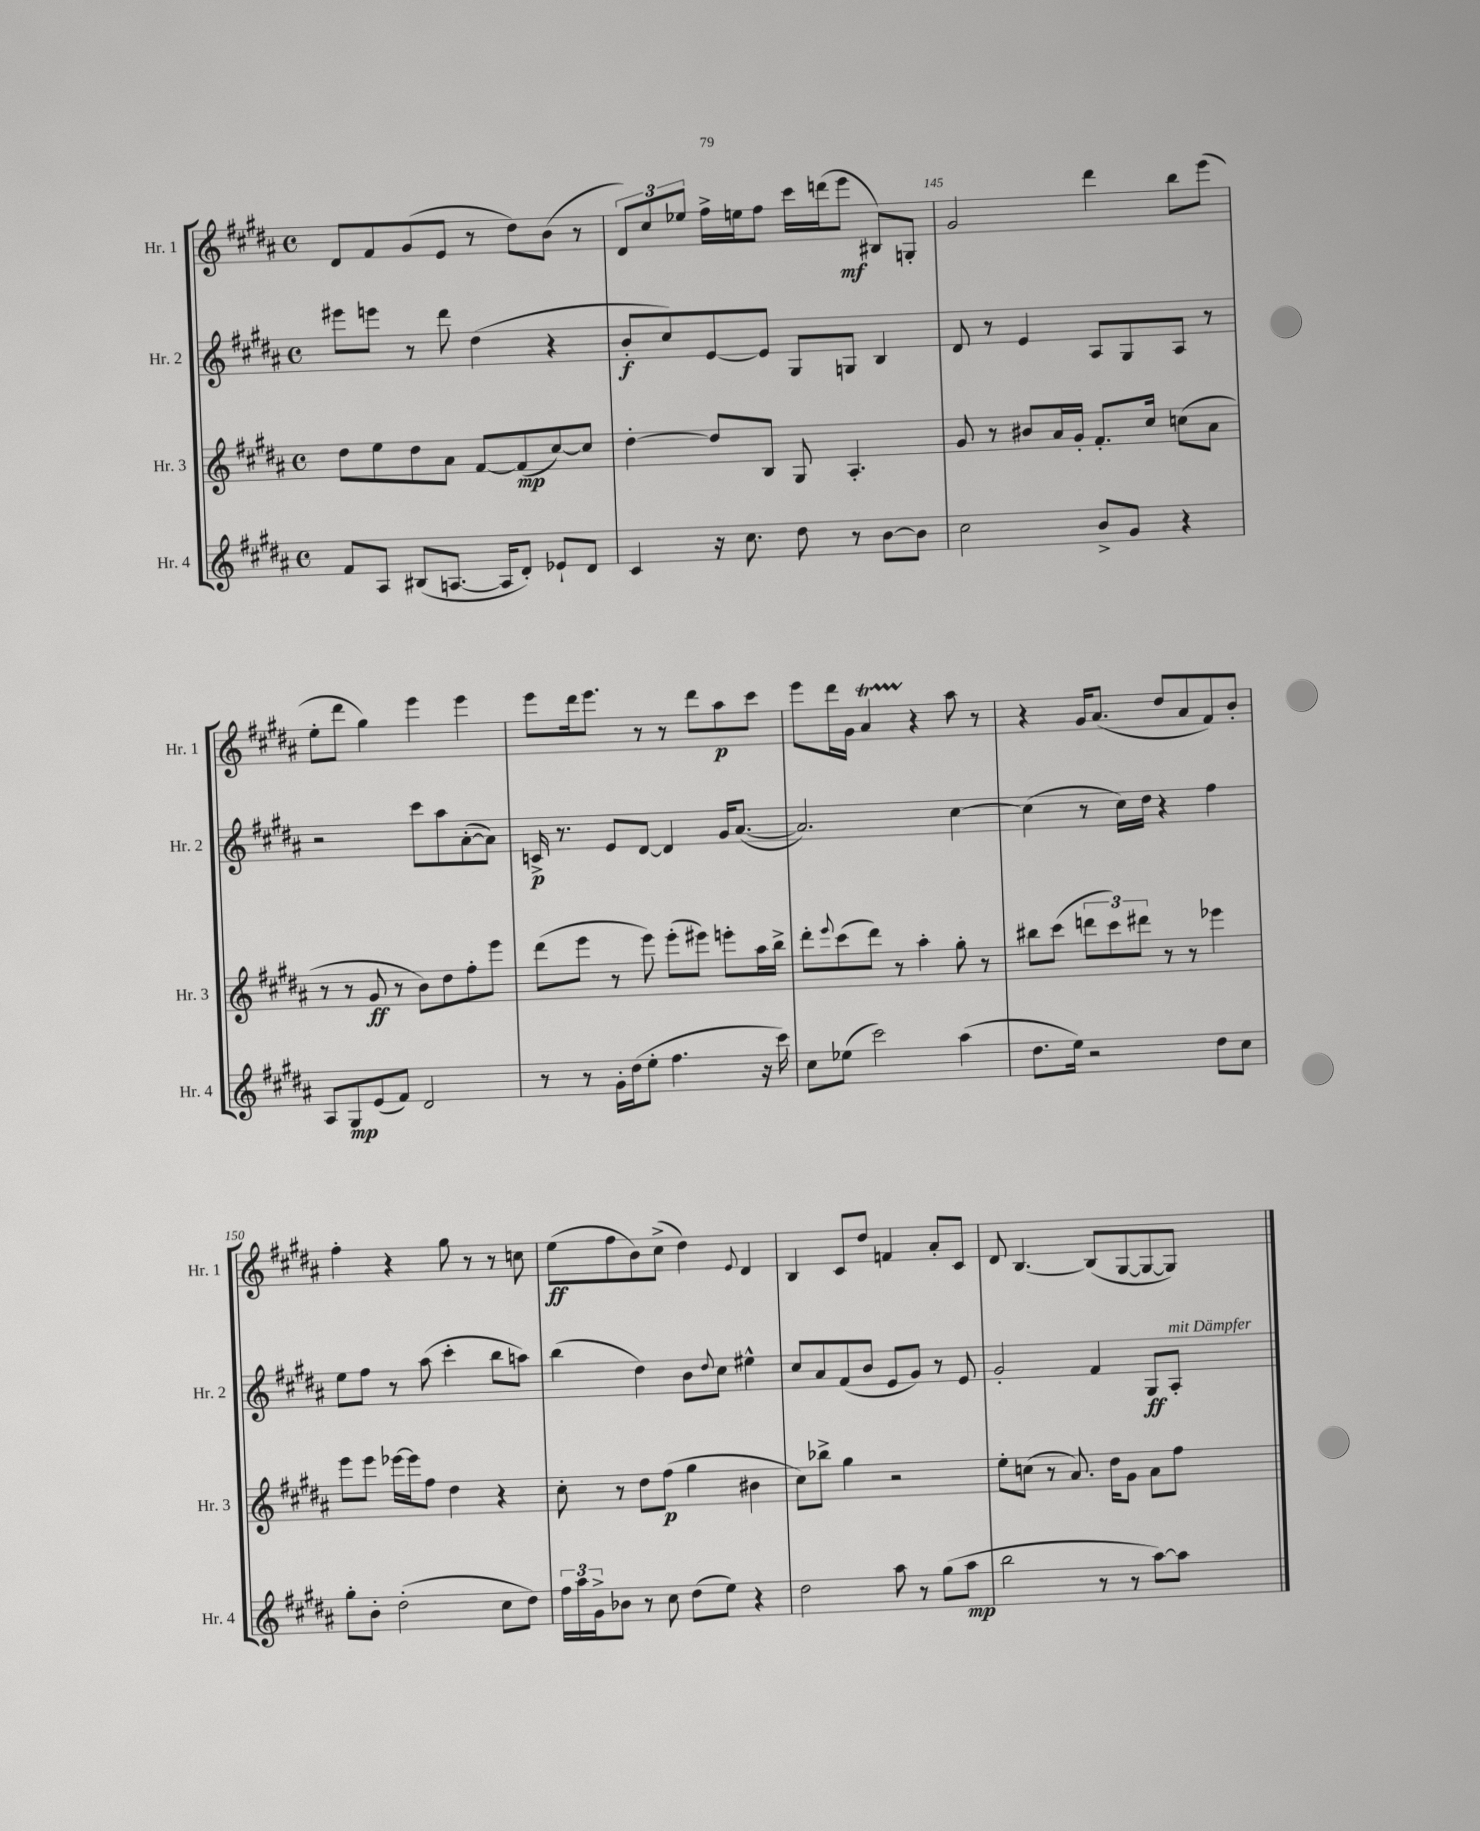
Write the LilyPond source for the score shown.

<<
\new StaffGroup <<
\new Staff = "s0" \with { instrumentName = "Hr. 1" shortInstrumentName = "Hr. 1" } {
    \clef treble \key b \major \defaultTimeSignature \time 4/4
    dis'8 fis'8 gis'8( e'8 r8 dis''8) b'8( r8 |
    \tuplet 3/2 { dis'8) cis''8 ees''8 } fis''16-> e''16 fis''8 cis'''16 d'''16( e'''8\mf bis8) g8-. |
    gis'2 dis'''4 b''8 e'''8( |
    e''8-. dis'''8 gis''4) e'''4 e'''4 |
    e'''8 dis'''16 e'''8. r8 r8 dis'''8 ais''8\p cis'''8 |
    e'''8 dis'''16 gis'16 ais'4\startTrillSpan r4\stopTrillSpan ais''8 r8 |
    r4 gis'16 ais'8.( dis''8 ais'8 fis'8) b'8-. |
    fis''4-. r4 gis''8 r8 r8 c''8 |
    e''8\ff( fis''8 b'8) cis''8->( dis''4) \appoggiatura { e'8 } dis'4 |
    b4 cis'8 dis''8 f'4 ais'8-. cis'8 |
    dis'8 b4.~ b8( gis8~ gis8~ gis8) \bar "|." |
}
\new Staff = "s1" \with { instrumentName = "Hr. 2" shortInstrumentName = "Hr. 2" } {
    \clef treble \key b \major \defaultTimeSignature \time 4/4
    eis'''8 e'''8 r8 dis'''8 dis''4( r4 |
    b'8-.\f cis''8) e'8~ e'8 gis8 g8 b4 |
    dis'8 r8 e'4 ais8 gis8 ais8 r8 |
    r2 cis'''8 ais''8 ais'8~-.( ais'8) |
    c'16->\p r8. e'8 dis'8~ dis'4 gis'16 ais'8.~( |
    ais'2.) cis''4~ |
    cis''4( r8 cis''16) dis''16 r4 fis''4 |
    e''8 fis''8 r8 ais''8( cis'''4-. b''8 a''8) |
    b''4( dis''4) b'8 \appoggiatura { dis''8 } cis''8 eis''4-^ |
    cis''8 ais'8 fis'8( b'8 e'8 gis'8) r8 e'8 |
    gis'2-. fis'4 gis8\ff ais8-.^\markup { \italic "mit Dämpfer" } \bar "|." |
}
\new Staff = "s2" \with { instrumentName = "Hr. 3" shortInstrumentName = "Hr. 3" } {
    \clef treble \key b \major \defaultTimeSignature \time 4/4
    dis''8 e''8 dis''8 ais'8 fis'8~ fis'8\mp( cis''8~) cis''8 |
    dis''4~-. dis''8 b8 gis8 ais4.-. |
    gis'8 r8 bis'8 ais'16 gis'16-. fis'8.-. cis''16 c''8( ais'8 |
    r8 r8 gis'8\ff r8 b'8) dis''8 fis''8-. e'''8 |
    dis'''8( e'''8 r8 e'''8) e'''8-.( eis'''8) e'''8-. ais''16 b''16-> |
    dis'''8-. \appoggiatura { e'''8 } cis'''8( dis'''8) r8 ais''4-. gis''8-. r8 |
    bis''8 cis'''8( \tuplet 3/2 { d'''8 cis'''8) dis'''8 } r8 r8 ees'''4 |
    e'''8 e'''8 ees'''16~ ees'''16 fis''8 dis''4 r4 |
    cis''8-. r8 dis''8 fis''8\p( gis''4 bis'4 |
    cis''8) bes''8-> gis''4 r2 |
    e''8-. c''8( r8 ais'8.) dis''16 gis'8 ais'8 fis''8 \bar "|." |
}
\new Staff = "s3" \with { instrumentName = "Hr. 4" shortInstrumentName = "Hr. 4" } {
    \clef treble \key b \major \defaultTimeSignature \time 4/4
    fis'8 ais8 bis8( a8.~ a16 dis'8-.) ees'8-! dis'8 |
    cis'4 r16 cis''8. dis''8 r8 b'8~ b'8 |
    cis''2 b'8-> gis'8 r4 |
    ais8 gis8\mp e'8( fis'8) dis'2 |
    r8 r8 gis'16-. dis''16( e''8-. fis''4. r16 cis'''16) |
    cis''8 ees''8( cis'''2) ais''4( |
    dis''8. e''16) r2 dis''8 cis''8 |
    gis''8-. b'8-. dis''2-.( cis''8 dis''8) |
    \tuplet 3/2 { fis''16 ais''16 gis'16-> } bes'8 r8 cis''8 dis''8( e''8) r4 |
    dis''2 ais''8 r8 gis''8( ais''8\mp |
    b''2 r8 r8 ais''8~) ais''8 \bar "|." |
}
>>
>>
\layout { \context { \Score currentBarNumber = #143 \override BarNumber.break-visibility = ##(#f #t #t) barNumberVisibility = #(every-nth-bar-number-visible 5) } }
